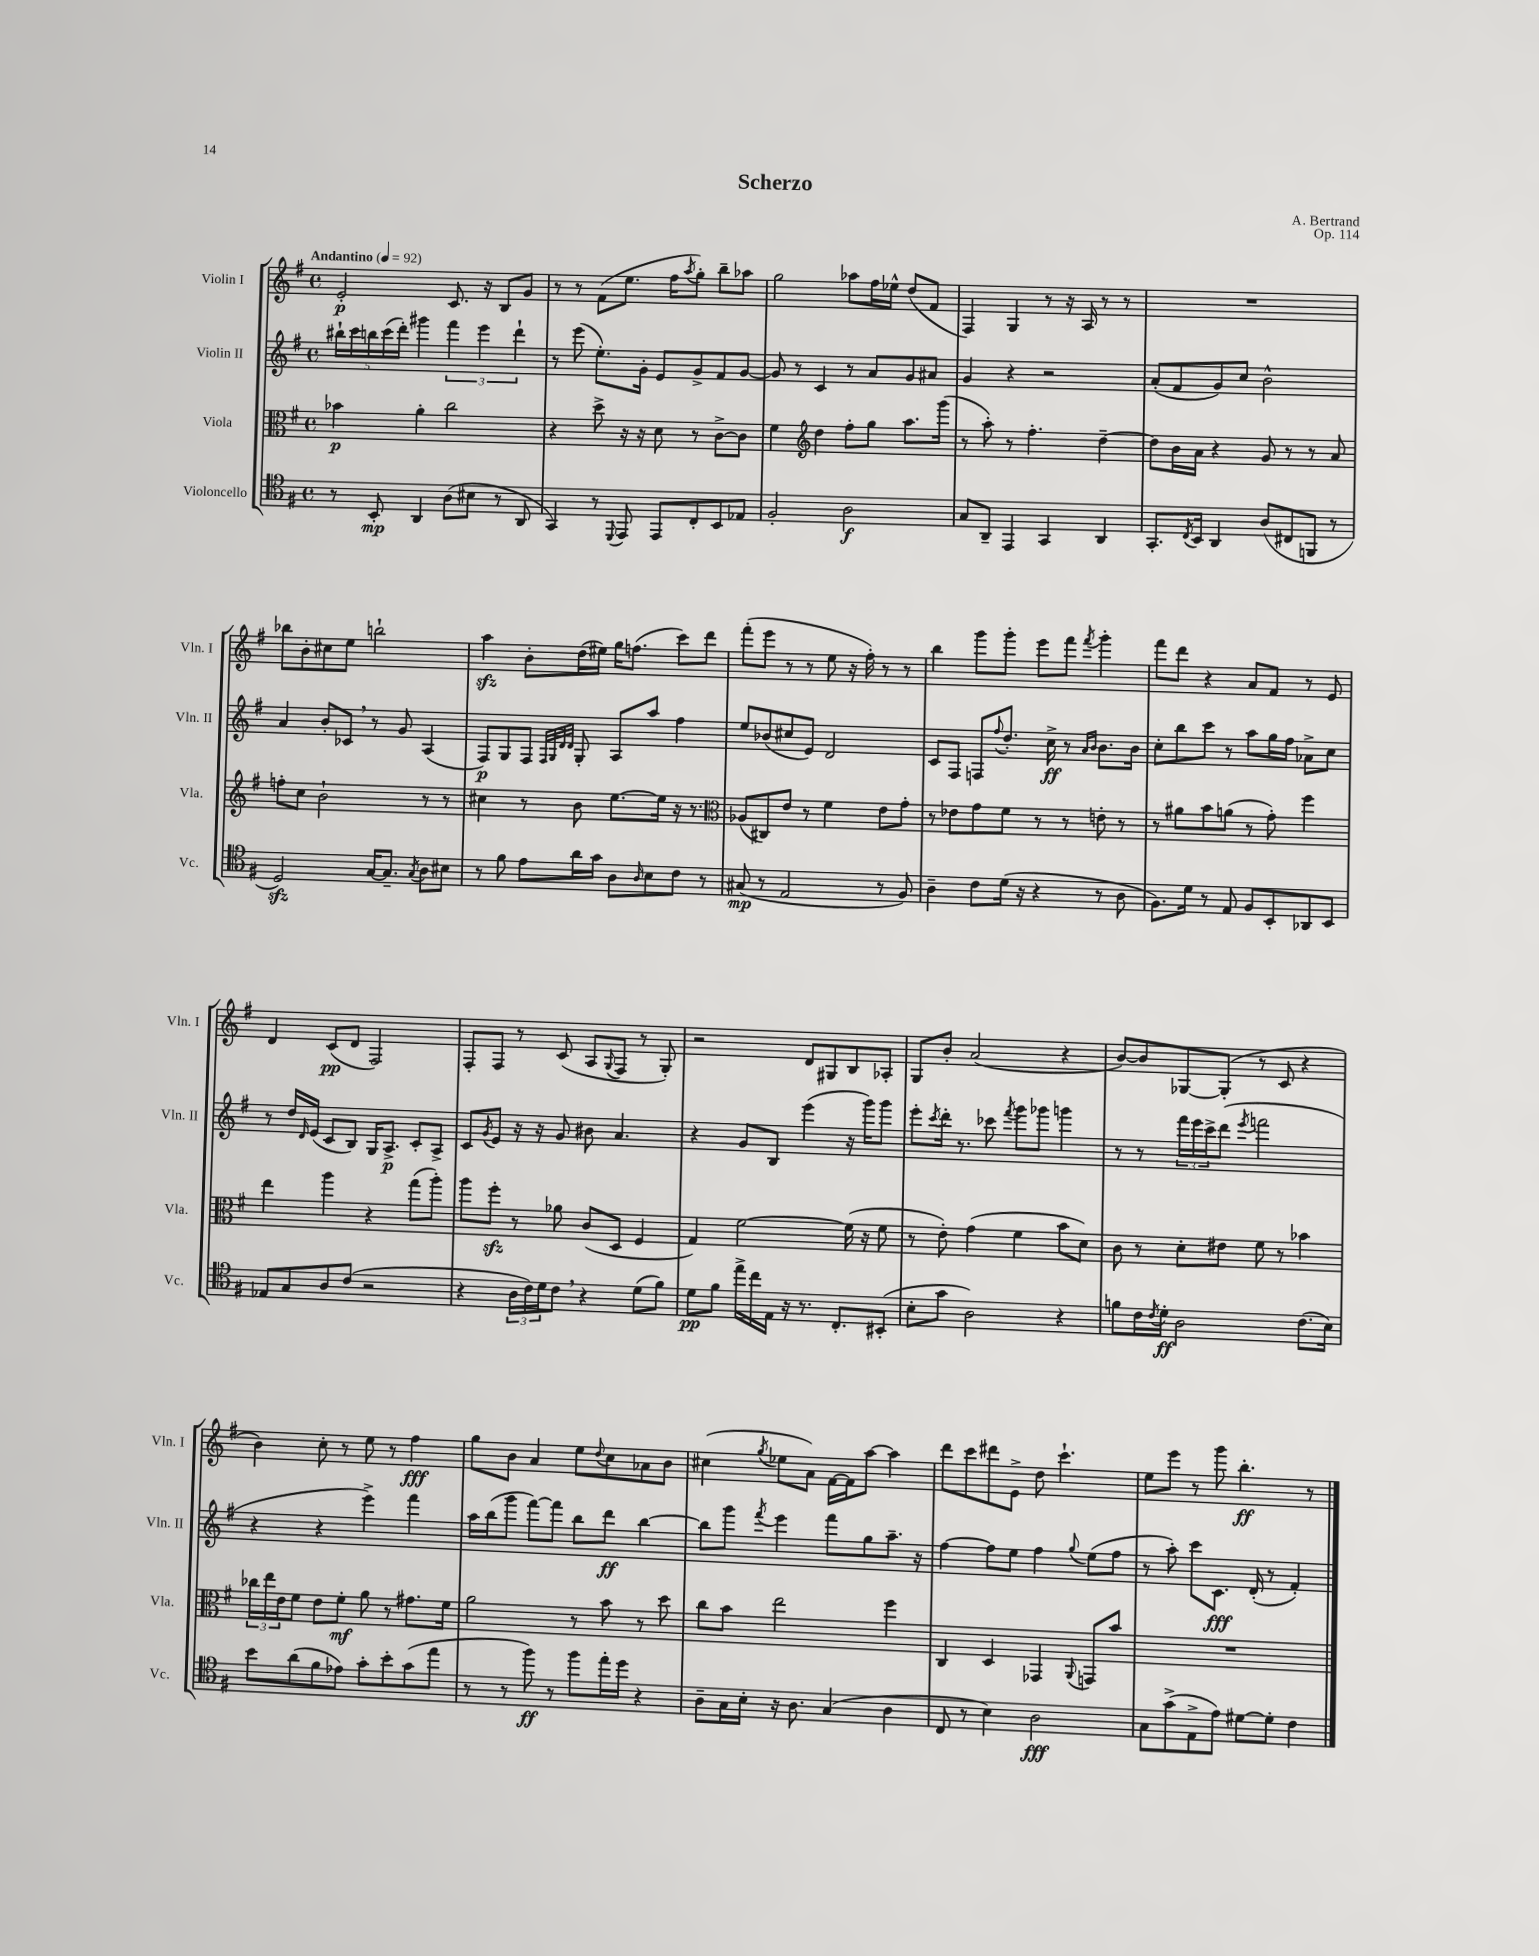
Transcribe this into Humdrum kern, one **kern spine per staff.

**kern	**dynam	**kern	**dynam	**kern	**dynam	**kern	**dynam
*part4	*part4	*part3	*part3	*part2	*part2	*part1	*part1
*staff4	*staff4	*staff3	*staff3	*staff2	*staff2	*staff1	*staff1
*I"Violoncello	*	*I"Viola	*	*I"Violin II	*	*I"Violin I	*
*I'Vc.	*	*I'Vla.	*	*I'Vln. II	*	*I'Vln. I	*
*clefC4	*	*clefC3	*	*clefG2	*	*clefG2	*
*k[f#]	*	*k[f#]	*	*k[f#]	*	*k[f#]	*
*M4/4	*	*M4/4	*	*M4/4	*	*M4/4	*
*met(c)	*	*met(c)	*	*met(c)	*	*met(c)	*
*MM92	*	*MM92	*	*MM92	*	*MM92	*
=1	=1	=1	=1	=1	=1	=1	=1
!	!	!	!	!	!	!LO:TX:a:B:t=Andantino	!
8r	.	4b-X\	p	20bb#X`\LL	.	2e'/	p
.	.	.	.	20ccc\	.	.	.
.	.	.	.	20bbn\	.	.	.
8BB'/	mp	.	.	.	.	.	.
.	.	.	.	(20ccc\	.	.	.
.	.	.	.	20ddd'\JJ)	.	.	.
4AA/	.	4a'\	.	4ggg#X\	.	.	.
(8A\L	.	2cc\	.	6fff#\	.	8.c/	.
8B#X\J	.	.	.	.	.	.	.
.	.	.	.	6eee\	.	.	.
.	.	.	.	.	.	16r	.
8r	.	.	.	.	.	8B/L	.
.	.	.	.	6ddd`\	.	.	.
8AA/	.	.	.	.	.	8g/J	.
=2	=2	=2	=2	=2	=2	=2	=2
4GG/)	.	4r	.	8r	.	8r	.
.	.	.	.	(8eee\	.	8r	.
8r	.	8dd^\	.	8.ee'\L)	.	(8f#\L	.
8qqDD/	.	.	.	.	.	.	.
8EE/	.	16r	.	.	.	8.ee\J	.
.	.	16r	.	16g'\Jk	.	.	.
8EE/L	.	8d\	.	8e/L	.	.	.
.	.	.	.	.	.	16ff#\KL	.
.	.	.	.	.	.	8qaa/	.
8C'/	.	8r	.	8g^/	.	8gg'\J)	.
8BB/	.	[8c^\L	.	8f#/	.	8bb~\L	.
8E-X/J	.	8c\J]	.	[8g/J	.	8aa-X\J	.
=3	=3	=3	=3	=3	=3	=3	=3
2F#'/	.	4f#\	.	8g/]	.	2gg\	.
.	.	.	.	8r	.	.	.
*	*	*clefG2	*	*	*	*	*
.	.	4dd\	.	4c/	.	.	.
2A\	f	8ff#'\L	.	8r	.	8aa-X\L	.
.	.	8gg\J	.	8a/L	.	16ff#\L	.
.	.	.	.	.	.	16ee-X^^\JJ	.
.	.	8.aa\L	.	8g/	.	(8dd/L	.
.	.	.	.	8a#X/J	.	8f#/J	.
.	.	(16ggg\Jk	.	.	.	.	.
=4	=4	=4	=4	=4	=4	=4	=4
8G/L	.	8r	.	4g/	.	4F#/)	.
8AA~/J	.	8aa'\)	.	.	.	.	.
4EE/	.	8r	.	4r	.	4G/	.
.	.	4.ff#'\	.	.	.	.	.
4GG/	.	.	.	2r	.	8r	.
.	.	.	.	.	.	16r	.
.	.	.	.	.	.	16A/	.
4AA/	.	[4dd~\	.	.	.	8r	.
.	.	.	.	.	.	8r	.
=5	=5	=5	=5	=5	=5	=5	=5
8.GG'/L	.	8dd\L]	.	(8a'/L	.	1r	.
.	.	16b\L	.	8f#/	.	.	.
8qC/	.	.	.	.	.	.	.
16BB/Jk	.	16a\JJ	.	.	.	.	.
4AA/	.	4r	.	8g/)	.	.	.
.	.	.	.	8cc/J	.	.	.
(8A/L	.	8g/	.	2b^^\	.	.	.
8C#X/	.	8r	.	.	.	.	.
8FFn/J	.	8r	.	.	.	.	.
8r	.	8a/	.	.	.	.	.
!!LO:LB:g=z
=6	=6	=6	=6	=6	=6	=6	=6
2Dzz/)	.	8ffn'\L	.	4a/	.	8bb-X\L	.
.	.	8cc\J	.	.	.	8b'\	.
.	.	2b`\	.	8b'/L	.	8cc#X\	.
.	.	.	.	8c-X,/J	.	8ee\J	.
[16G/KL	.	.	.	8r	.	2bbn`\	.
8.G~/J]	.	.	.	.	.	.	.
.	.	.	.	8g/	.	.	.
8qG/	.	.	.	.	.	.	.
8A\L	.	8r	.	(4A/	.	.	.
8B#X\J	.	8r	.	.	.	.	.
=7	=7	=7	=7	=7	=7	=7	=7
8r	.	4cc#X\	.	8F#/L)	p	4aazz\	.
8f#\	.	.	.	8G/	.	.	.
8e\L	.	8r	.	8F#/J	.	8b'\L	.
.	.	.	.	32qqF#/LLL	.	.	.
.	.	.	.	32qqG/	.	.	.
.	.	.	.	32qqd/	.	.	.
.	.	.	.	32qqd/JJJ	.	.	.
16a\L	.	8b\	.	8G'/	.	(16dd\L	.
16g\JJ	.	.	.	.	.	16ee#X\JJ)	.
8A\L	.	[8.ee\L	.	8A/L	.	16gg\KL	.
.	.	.	.	.	.	(8.ffn\J	.
16qqA/	.	.	.	.	.	.	.
8B\	.	.	.	8aa/J	.	.	.
.	.	16ee\Jk]	.	.	.	.	.
8c\J	.	16r	.	4ff#\	.	8ccc\L)	.
.	.	8.r	.	.	.	.	.
8r	.	.	.	.	.	8ddd\J	.
=8	=8	=8	=8	=8	=8	=8	=8
*	*	*clefC3	*	*	*	*	*
(8G#X/	mp	(8A-X/L	.	8ee/L	.	(8fff#'\L	.
8r	.	8C#X/)	.	(8b-X/	.	8eee\J	.
2E/	.	8e/J	.	8cc#X/	.	8r	.
.	.	8r	.	8e/J)	.	8r	.
.	.	4f#\	.	2d/	.	8ee\	.
.	.	.	.	.	.	16r	.
.	.	.	.	.	.	16ff#'\)	.
8r	.	8e\L	.	.	.	8r	.
8F#/)	.	8g'\J	.	.	.	8r	.
=9	=9	=9	=9	=9	=9	=9	=9
4A~\	.	8r	.	8c/L	.	4bb\	.
.	.	8e-X\L	.	8F#/J	.	.	.
8c\L	.	8g\	.	8Fn/L	.	8ggg\L	.
.	.	.	.	8qqff#/	.	.	.
(16d\Jk	.	8f#\J	.	8.dd'/J	.	8ggg'\J	.
16r	.	.	.	.	.	.	.
4r	.	8r	.	.	.	8eee\L	.
.	.	.	.	16cc^\	ff	.	.
.	.	8r	.	8r	.	8fff#\J	.
.	.	.	.	16qqa/LL	.	.	.
.	.	.	.	16qqb/JJ	.	8qfff#/	.
8r	.	8en'\	.	8.b\L	.	4ggg'\	.
8A\	.	8r	.	.	.	.	.
.	.	.	.	16b\Jk	.	.	.
=10	=10	=10	=10	=10	=10	=10	=10
8.F#\L)	.	8r	.	8cc'\L	.	8fff#\L	.
.	.	8a#X\L	.	8bb\	.	8ddd\J	.
16d\Jk	.	.	.	.	.	.	.
8r	.	8b\	.	8ccc\J	.	4r	.
8E/	.	(8an\J	.	8r	.	.	.
8F#/L	.	8r	.	8aa\L	.	8a/L	.
8BB'/	.	8g'\)	.	16gg\L	.	8f#/J	.
.	.	.	.	16ff#\JJ	.	.	.
8AA-X/	.	4ff#\	.	8a-X^\L	.	8r	.
8BB/J	.	.	.	8cc\J	.	8e/	.
!!LO:LB:g=z
=11	=11	=11	=11	=11	=11	=11	=11
8E-X/L	.	4ee\	.	8r	.	4d/	.
8G/	.	.	.	16dd/LL	.	.	.
.	.	.	.	16qqd/	.	.	.
.	.	.	.	(16e/JJ	.	.	.
8A/	.	4aa\	.	8c/L	.	(8c/L	pp
(8c/J	.	.	.	8B/J)	.	8d/J	.
2r	.	4r	.	16G/KL	.	2F#/)	.
.	.	.	.	8.A^/J	p	.	.
.	.	(8gg\L	.	8c'/L	.	.	.
.	.	8aa'\J)	.	8A^/J	.	.	.
=12	=12	=12	=12	=12	=12	=12	=12
4r	.	8aa\L	.	8c/L	.	8F#'/L	.
.	.	.	.	8qg/	.	.	.
.	.	8ff#zz'\J	.	8e/J	.	8F#/J	.
24A\LL	.	8r	.	16r	.	8r	.
24c\)	.	.	.	.	.	.	.
.	.	.	.	16r	.	.	.
24d\J	.	.	.	.	.	.	.
8c,\J	.	8a-X\	.	8g/	.	(8c/	.
4r	.	(8c/L	.	8b#X\	.	8A/L	.
.	.	.	.	.	.	8qqG/	.
.	.	8D/J	.	4.a/	.	8F#/J	.
(8d\L	.	4F#/	.	.	.	8r	.
8f#\J)	.	.	.	.	.	8G'/)	.
=13	=13	=13	=13	=13	=13	=13	=13
8d\L	pp	4G/)	.	4r	.	2r	.
8f#\J	.	.	.	.	.	.	.
16ee^\LL	.	[2f#\	.	8g/L	.	.	.
16cc\	.	.	.	.	.	.	.
16E\JJ	.	.	.	8B/J	.	.	.
16r	.	.	.	.	.	.	.
8.r	.	.	.	(4eee\	.	8d/L	.
.	.	.	.	.	.	8G#X/	.
8.C'/L	.	.	.	.	.	.	.
.	.	(16f#\]	.	16r	.	8B/	.
.	.	16r	.	16ggg\KL)	.	.	.
(8BB#X'/J	.	8f#\	.	8ggg\J	.	8A-X'/J	.
=14	=14	=14	=14	=14	=14	=14	=14
8B'\L	.	8r	.	8eee'\L	.	8G/L	.
.	.	.	.	8qccc/	.	.	.
8g\J	.	8e'\)	.	16ddd'\Jk	.	8b'/J	.
.	.	.	.	8.r	.	.	.
2A\)	.	(4g\	.	.	.	(2a/	.
.	.	.	.	8ccc-X\	.	.	.
.	.	.	.	8qfff#/	.	.	.
.	.	4f#\	.	8ggg\L	.	.	.
.	.	.	.	8ggg-X\J	.	.	.
4r	.	8b\L	.	4gggn\	.	4r	.
.	.	8d\J)	.	.	.	.	.
=15	=15	=15	=15	=15	=15	=15	=15
8fn\L	.	8c\	.	8r	.	[8b/L)	.
16c\L	.	8r	.	8r	.	8b/]	.
8qc/	.	.	.	.	.	.	.
16d'\JJ	ff	.	.	.	.	.	.
2A\	.	8d'\L	.	24fff#\LL	.	[8G-X/	.
.	.	.	.	24eee\	.	.	.
.	.	.	.	24ccc^\J	.	.	.
.	.	8e#X\J	.	(8ddd\J	.	(8G-'/J]	.
.	.	.	.	8qeee/	.	.	.
.	.	8f#\	.	2fffn\	.	8r	.
.	.	8r	.	.	.	8c/	.
(8.c\L	.	4b-X\	.	.	.	4r	.
16B\Jk)	.	.	.	.	.	.	.
!!LO:LB:g=z
=16	=16	=16	=16	=16	=16	=16	=16
8b\L	.	24cc-X\LL	.	4r	.	4b\)	.
.	.	24ee\	.	.	.	.	.
.	.	24e\J	.	.	.	.	.
(8a\	.	8f#\J	.	.	.	.	.
8f#\	.	8e\L	.	4r	.	8cc'\	.
8e-X\J)	.	8f#'\J	mf	.	.	8r	.
8g'\L	.	8a\	.	4eee^\)	.	8ee\	.
8b'\	.	8r	.	.	.	8r	.
(8g\	.	8.g#X\L	.	4fff#\	.	4ff#\	fff
8ee\J	.	.	.	.	.	.	.
.	.	16f#\Jk	.	.	.	.	.
=17	=17	=17	=17	=17	=17	=17	=17
8r	.	2a\	.	16aa\LL	.	8gg\L	.
.	.	.	.	(16bb\J	.	.	.
8r	.	.	.	8ggg\J	.	8b\J	.
8ff#\)	ff	.	.	[8fff#\L)	.	4a/	.
8r	.	.	.	8fff#\J]	.	.	.
8ff#\L	.	8r	.	8bb\L	.	8ee\L	.
.	.	.	.	.	.	8qqdd/	.
16ee'\L	.	8b\	.	8ddd\J	ff	8cc\	.
16dd\JJ	.	.	.	.	.	.	.
4r	.	8r	.	[4bb\	.	8a-X\	.
.	.	8dd\	.	.	.	8b\J	.
=18	=18	=18	=18	=18	=18	=18	=18
8A~\L	.	8cc\L	.	8bb\L]	.	(4cc#X\	.
16G\L	.	8b\J	.	8ggg\J	.	.	.
16B'\JJ	.	.	.	.	.	.	.
.	.	.	.	8qfff#/	.	8qgg/	.
16r	.	2ee\	.	4eee\	.	8ee-X\L	.
8.A\	.	.	.	.	.	.	.
.	.	.	.	.	.	8a\J)	.
(4G/	.	.	.	8fff#\L	.	[16f#\LL	.
.	.	.	.	.	.	16f#\J]	.
.	.	.	.	8gg\	.	[8aa\J	.
4A\	.	4ff#\	.	8.aa~\J	.	4aa\]	.
.	.	.	.	16r	.	.	.
=19	=19	=19	=19	=19	=19	=19	=19
8C/	.	4C/	.	[4ff#\	.	8ddd\L	.
8r	.	.	.	.	.	8ccc\	.
4B\)	.	4D/	.	8ff#\L]	.	8ddd#X\	.
.	.	.	.	8ee\J	.	8e^\J	.
2A\	fff	4GG-X/	.	4ff#\	.	8dd\	.
.	.	.	.	.	.	4.ccc`\	.
.	.	8qqAA/	.	8qqgg/	.	.	.
.	.	8GGn/L	.	(8ee\L	.	.	.
.	.	8b/J	.	8ff#\J	.	.	.
=20	=20	=20	=20	=20	=20	=20	=20
8G\L	.	1r	.	8r	.	8ee\L	.
(8g^\	.	.	.	8aa'\)	.	8eee\J	.
8E^\	.	.	.	8ccc\L	.	8r	.
8e\J)	.	.	.	8.c\J	fff	8ggg\	.
[8d#X\L	.	.	.	.	.	4.bb'\	ff
.	.	.	.	(16d'/	.	.	.
8d#'\J]	.	.	.	8r	.	.	.
4c\	.	.	.	4f#'/)	.	.	.
.	.	.	.	.	.	8r	.
==	==	==	==	==	==	==	==
*-	*-	*-	*-	*-	*-	*-	*-
